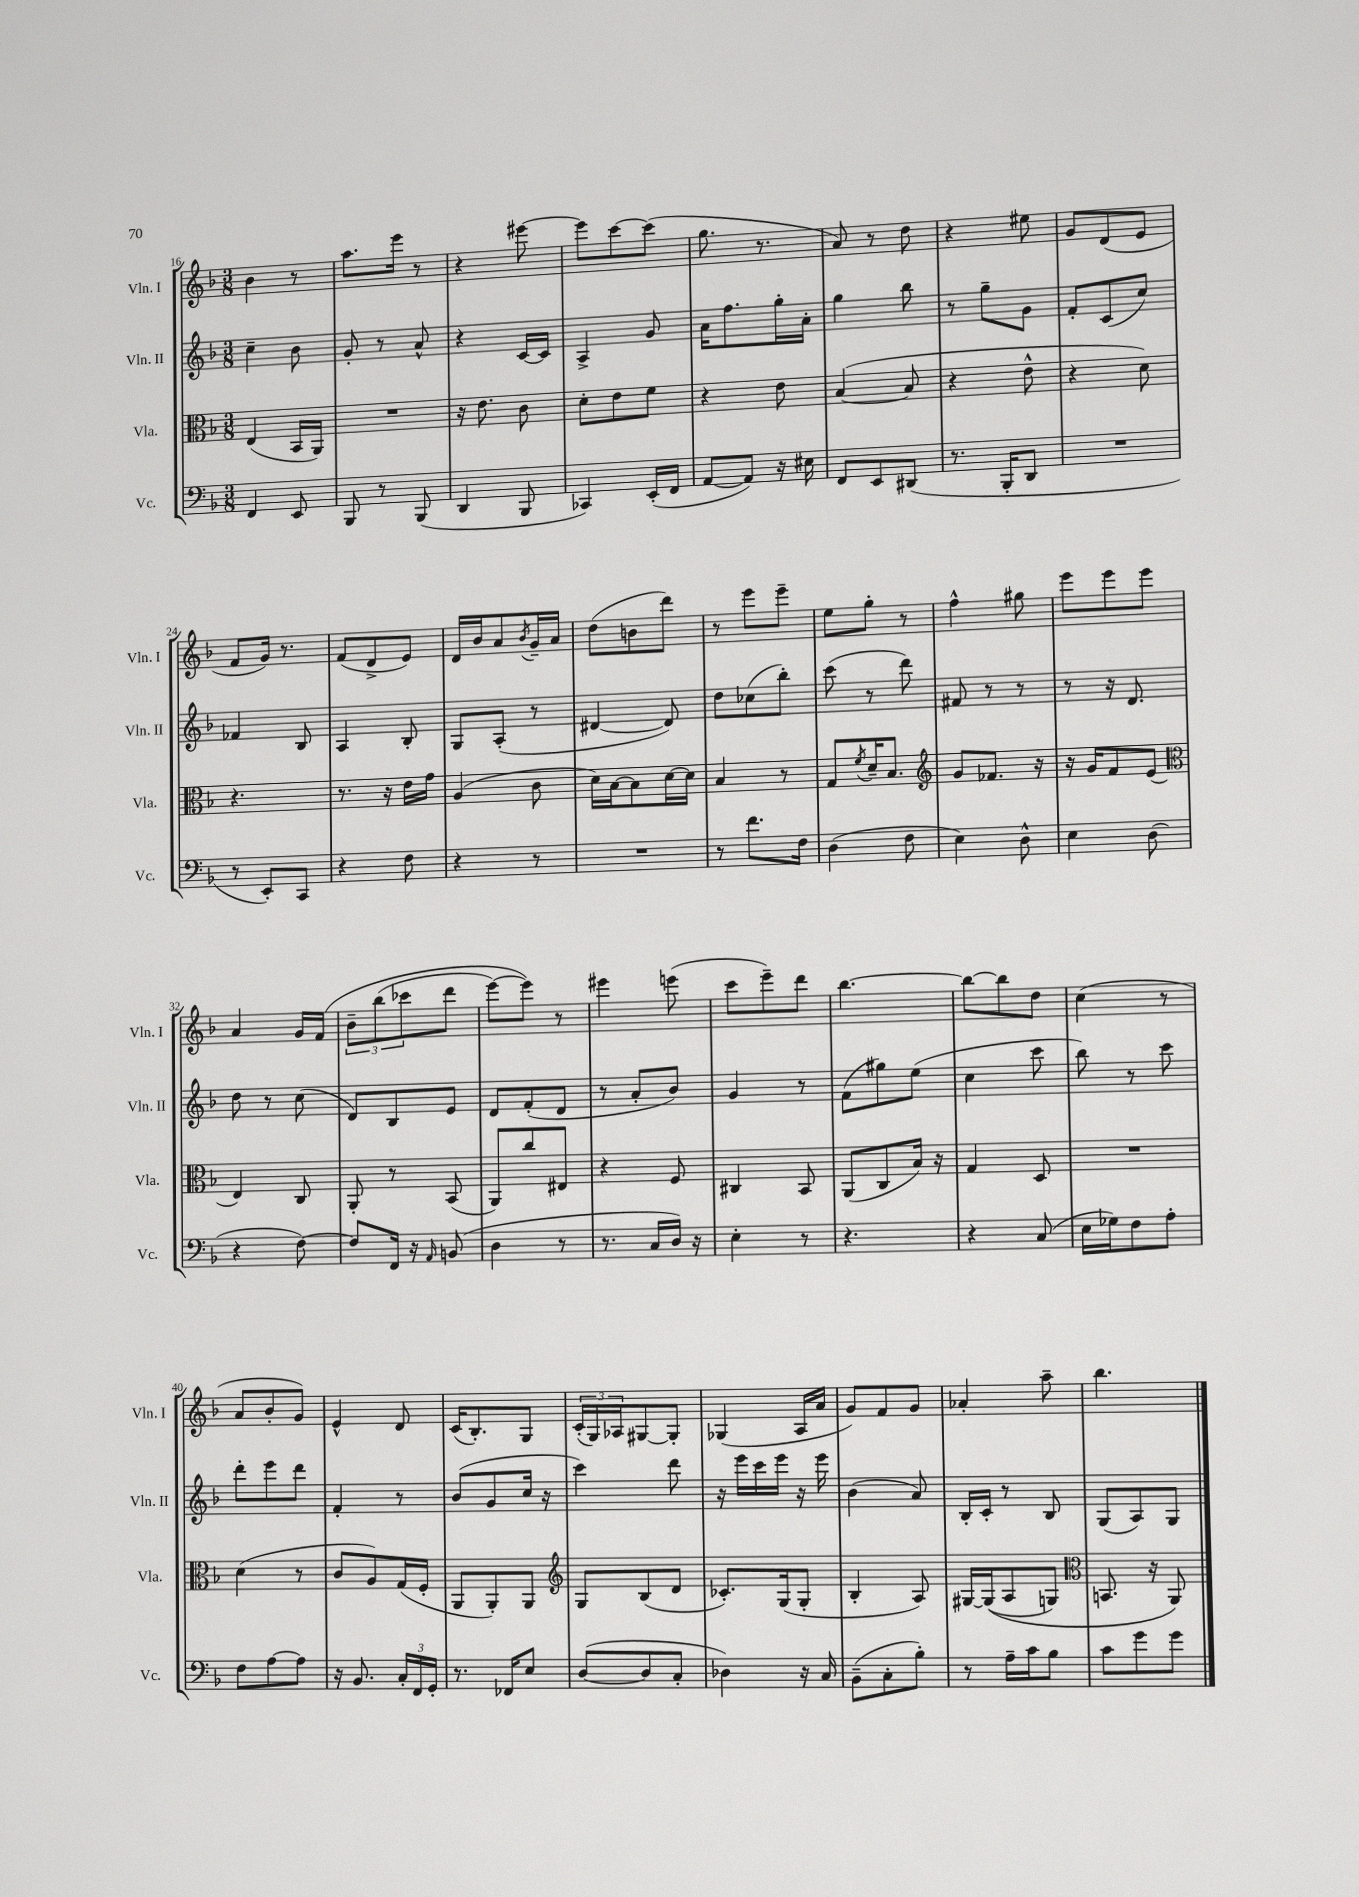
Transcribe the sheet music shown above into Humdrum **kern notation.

**kern	**kern	**kern	**kern
*staff4	*staff3	*staff2	*staff1
*clefF4	*clefC3	*clefG2	*clefG2
*k[b-]	*k[b-]	*k[b-]	*k[b-]
*M3/8	*M3/8	*M3/8	*M3/8
4FF	(4E	4cc~	4b-
8EE	16BB-	8b-	8r
.	16AA)	.	.
=	=	=	=
8BBB-	4.r	8g'	8.aa
8r	.	8r	.
.	.	.	16eee
(8BBB-	.	8a^^	8r
=	=	=	=
4DD	16r	4r	4r
.	8.e	.	.
8BBB-	8c	[16c	[8eee#
.	.	16c]	.
=	=	=	=
4CC-)	8d'	4A^	8eee#]
.	8e	.	[8ccc
(16EE'	8f	8g	(8ccc]
16FF	.	.	.
=	=	=	=
[8AA	4r	16a	8.gg
.	.	8.ff	.
8AA])	.	.	.
.	.	.	8.r
16r	8e	16gg'	.
16E#	.	16a'	.
=	=	=	=
8FF	([4B-	4gg	8a)
8EE	.	.	8r
(8DD#	8B-]	8bb-	8dd
=	=	=	=
8.r	4r	8r	4r
.	.	8gg~	.
16BBB-'	.	.	.
8DD	8e^^	8g	8ee#
=	=	=	=
4.r	4r	8f'	8g
.	.	(8c	(8d
.	8d)	8cc)	8e
=	=	=	=
8r	4.r	4f-	8f
8EE')	.	.	16g)
.	.	.	8.r
8CC	.	8B-	.
=	=	=	=
4r	8.r	4A	(8f
.	.	.	8d^
.	16r	.	.
8F	16e	8B-'	8e)
.	16g	.	.
=	=	=	=
4r	(4A	8G	16d
.	.	.	16b-
.	.	(8A'	8a
.	.	.	8qb-
8r	8c	8r	16g~
.	.	.	16a
=	=	=	=
4.r	16d)	[4d#	(8dd
.	[16B-	.	.
.	8B-]	.	8b
.	[16d	8d#])	8ddd)
.	16d]	.	.
=	=	=	=
8r	4B-	8dd	8r
8.f	.	(8cc-	8eee
.	8r	8bb-')	8eee~
16F	.	.	.
=	=	=	=
(4D	8G	(8ccc	8ee
.	8qf	.	.
.	16d~	8r	8gg'
.	8.B-	.	.
8F	.	8ddd)	8r
=	=	=	=
*	*clefG2	*	*
4E)	8g	8f#	4ff^^
.	8.f-	8r	.
8D^^	.	8r	8gg#
.	16r	.	.
=	=	=	=
4E	16r	8r	8eee
.	16g	.	.
.	8f	16r	8eee
.	.	8.d	.
(8D	(8e	.	8eee
=	=	=	=
*	*clefC3	*	*
4r	4E)	8dd	4a
.	.	8r	.
[8F)	8C	(8cc	16g
.	.	.	&(16f
=	=	=	=
8F]	8AA'	8d)	12b-~
.	.	.	(12bb-
16FF	8r	8B-	.
.	.	.	12ccc-
16r	.	.	.
16qqAA	.	.	.
(8BB	(8BB-	8e	8ddd
=	=	=	=
4D	8AA)	8d	[8eee)
.	8cc	(8f'	8eee]&)
8r	8E#	8d	8r
=	=	=	=
8.r	4r	8r	4eee#
.	.	8a'	.
16C	.	.	.
16D)	8F	8b-)	(8eee
16r	.	.	.
=	=	=	=
4E'	4C#	4g	8ccc
.	.	.	8eee~)
8r	8BB-	8r	8ddd
=	=	=	=
4.r	(8AA	(8f	[4.bb-
.	8C	8gg#)	.
.	16B-)	(8ee	.
.	16r	.	.
=	=	=	=
4r	4G	4cc	8bb-_
.	.	.	8bb-]
(8C	8D	8ccc	8dd
=	=	=	=
16E	4.r	8bb-)	(4cc
16G-)	.	.	.
8F	.	8r	.
8A'	.	8ccc	8r
=	=	=	=
8F	(4d	8ddd'	8a
[8A	.	8eee	8b-'
8A]	8r	8ddd	8g)
=	=	=	=
16r	8c	4f'	4e^^
8.BB-	.	.	.
.	8A)	.	.
24C'	(16G	8r	8d
24FF	.	.	.
.	16F'	.	.
24GG'	.	.	.
=	=	=	=
8.r	8AA	(8b-	(16c
.	.	.	8.B-')
.	8AA')	8g	.
16FF-	.	.	.
8E	8AA	16cc	8G
.	.	16r	.
=	=	=	=
*	*clefG2	*	*
([8D	8G	4ccc)	(24c'
.	.	.	24G)
.	.	.	24A-
8D]	(8B-	.	[8G#
8C'	8d	8ddd	8G#']
=	=	=	=
4D-)	8.c-')	16r	(4G-
.	.	16eee	.
.	.	16ccc	.
.	(16G	16eee	.
16r	8G'	16r	16A
16C	.	16eee	16a
=	=	=	=
(8BB-~	4B-'	(4b-	8g)
8C'	.	.	8f
8B-')	8A)	8a)	8g
=	=	=	=
8r	[16G#	16B-'	4a-'
.	&((16G#]	16c'	.
16A~	8A	8r	.
16c	.	.	.
8B-	8G)	8B-	8aa~
=	=	=	=
*	*clefC3	*	*
8c	8.BB	(8G	4.bb-
8g	.	8A)	.
.	16r	.	.
8g	8AA&)	8G	.
==	==	==	==
*-	*-	*-	*-
